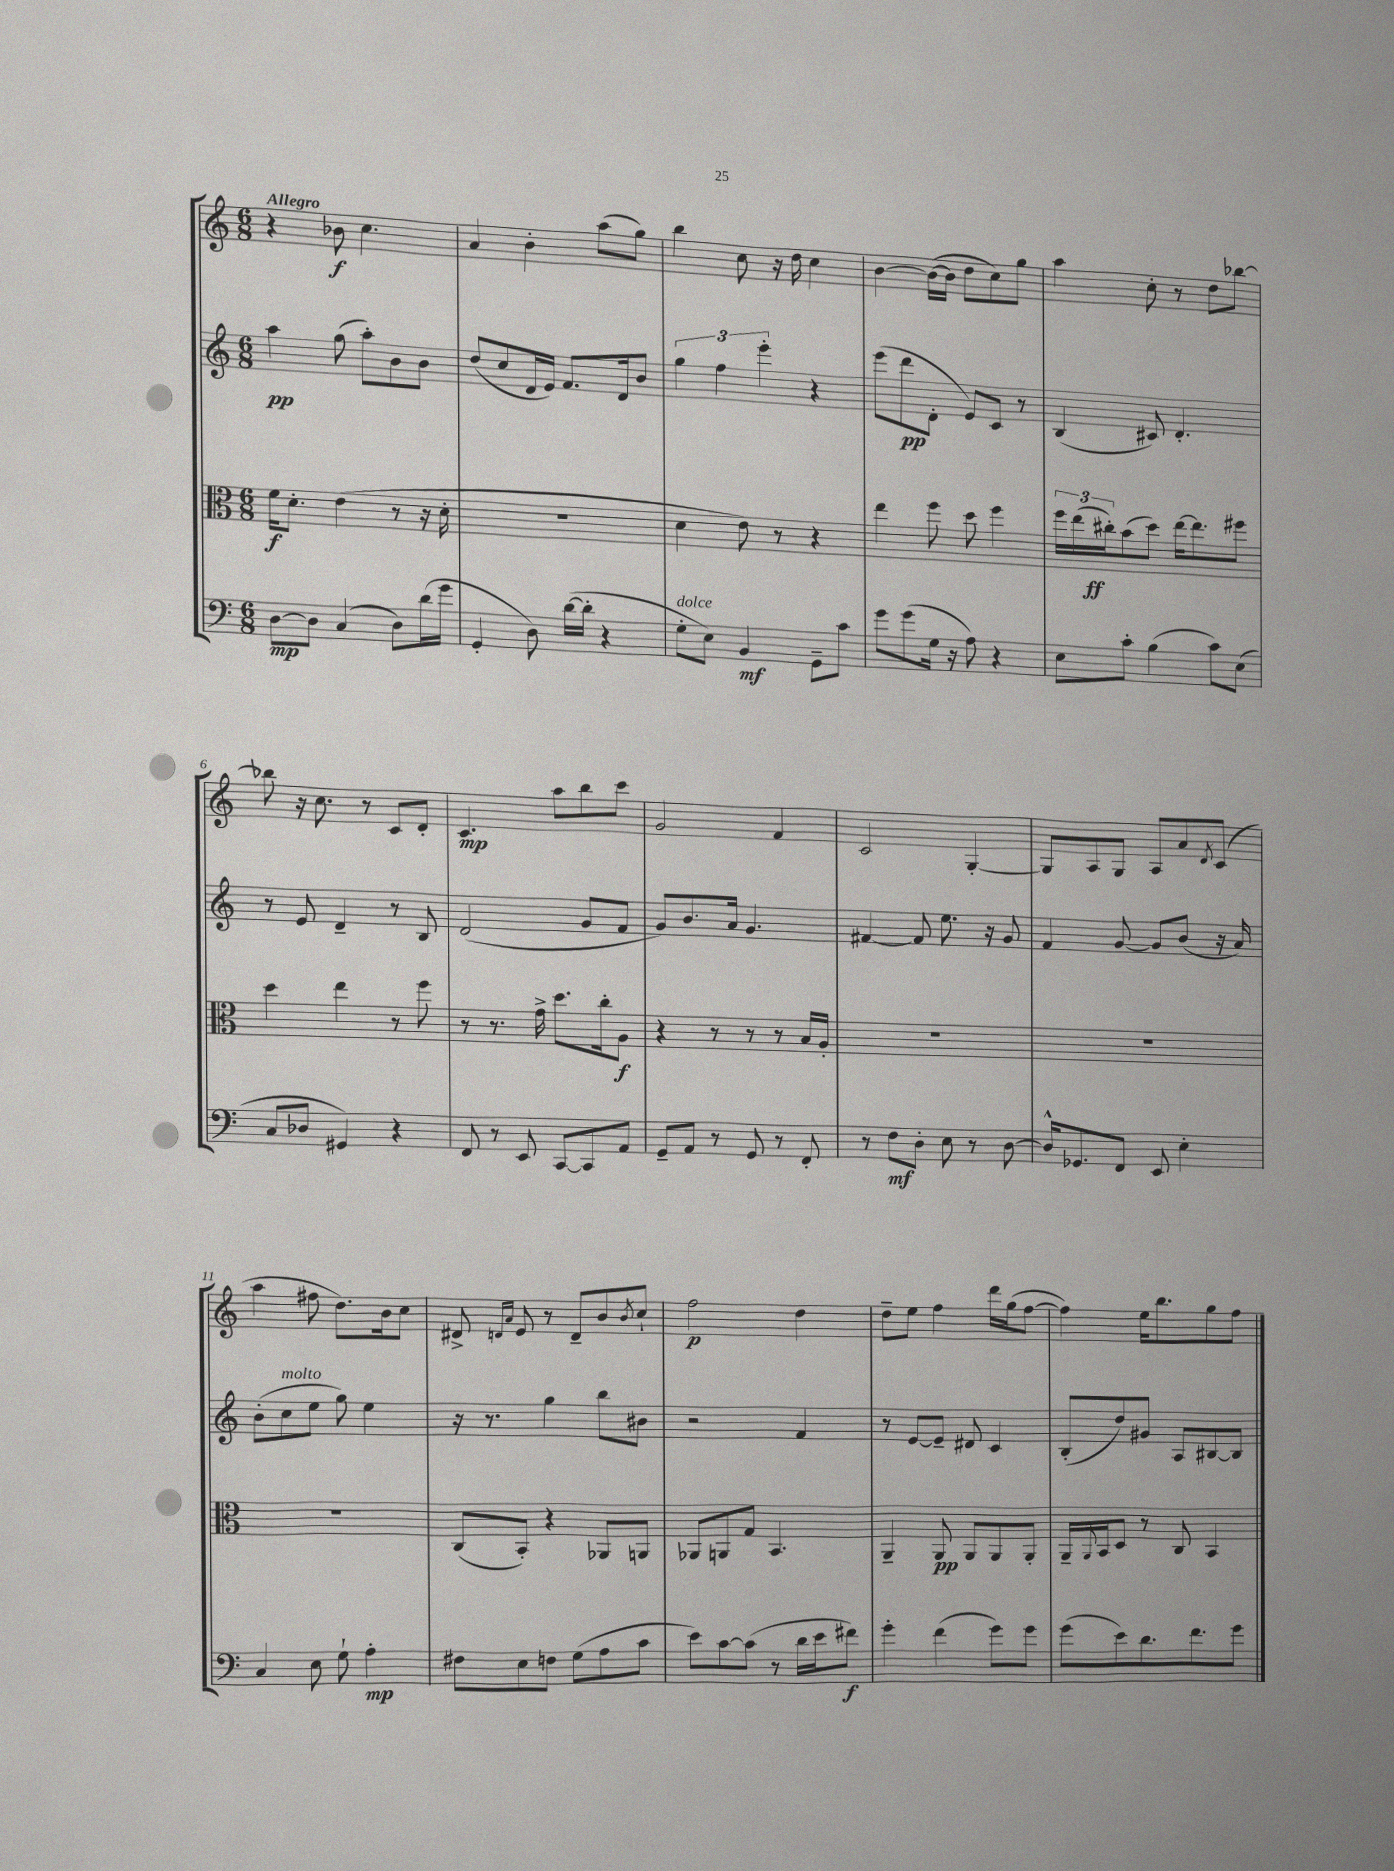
<<
\new StaffGroup <<
\new Staff = "s0" {
    \clef treble \key c \major \numericTimeSignature \time 6/8 \tempo "Allegro"
    r4 bes'8\f c''4. |
    a'4 b'4-. a''8( g''8) |
    b''4 c''8 r16 d''16 c''4 |
    b'4~ b'16~( b'16 d''8 c''8) g''8 |
    a''4 c''8-. r8 d''8 bes''8~ |
    bes''8 r16 c''8. r8 c'8 d'8-. |
    c'4.\mp a''8 b''8 c'''8 |
    g'2 f'4 |
    c'2 g4~-. |
    g8 a8 g8 a8 a'8 \acciaccatura { d'8 } c'8( |
    a''4 fis''8 d''8.) b'16 c''8 |
    dis'8-> \grace { d'16 a'16 } e'8 r8 d'8-- b'8 \acciaccatura { b'8 } c''8-! |
    f''2\p d''4 |
    d''8-- e''8 f''4 d'''16 g''16( f''8~ |
    f''4) e''16 b''8. g''8 f''8 \bar "|." |
}
\new Staff = "s1" {
    \clef treble \key c \major \numericTimeSignature \time 6/8
    a''4\pp g''8( a''8-.) b'8 b'8 |
    d''8( c''8 d'16 e'16) f'8. d'16 b'8 |
    \tuplet 3/2 { g''4 f''4 e'''4-. } r4 |
    e'''8( d'''8\pp d'8-. e'8) c'8 r8 |
    b4( cis'8) d'4.-. |
    r8 e'8 d'4-- r8 b8 |
    d'2( g'8 f'8 |
    g'8) b'8. a'16 g'4. |
    fis'4~ fis'8 e''8. r16 g'8 |
    f'4 g'8~ g'8 b'8( r16 a'16) |
    b'8-.( c''8^\markup { \italic "molto" } e''8 g''8) e''4 |
    r16 r8. g''4 b''8 bis'8 |
    r2 f'4 |
    r8 e'8~ e'8-- dis'8 c'4 |
    b8-.( d''8) gis'8 a8 bis8~ bis8 \bar "|." |
}
\new Staff = "s2" {
    \clef alto \key c \major \numericTimeSignature \time 6/8
    f'16\f d'8.-. e'4( r8 r16 d'16-. |
    R2. |
    d'4 e'8) r8 r4 |
    e''4 f''8 d''8 f''4 |
    \tuplet 3/2 { f''16 e''16( cis''16-.\ff) } b'8( d''8) e''16~ e''8. fis''8 |
    d''4 e''4 r8 f''8 |
    r8 r8. g'16-> d''8. c''16-. a8\f |
    r4 r8 r8 r8 b16 a16-. |
    R2. |
    R2. |
    R2. |
    c8( b,8-.) r4 aes,8 a,8 |
    aes,8 a,8 g8 b,4. |
    a,4-- a,8\pp a,8 a,8 a,8-. |
    a,16-- \appoggiatura { a,8 } b,16 d8 r8 c8 b,4 \bar "|." |
}
\new Staff = "s3" {
    \clef bass \key c \major \numericTimeSignature \time 6/8
    d8~\mp d8 c4( d8) d'16( g'16 |
    g,4-. d8) d'16~( d'16-. r4 |
    g8-.^\markup { \italic "dolce" } e8) b,4\mf g,8-- c'8 |
    g'8 g'8( g16 r16 a8) r4 |
    e8 c'8-. b4( c'8) e8( |
    c8 des8 gis,4) r4 |
    f,8 r8 e,8 c,8~ c,8 a,8 |
    g,8-- a,8 r8 g,8 r8 f,8-. |
    r8 f8\mf d8-. e8 r8 d8~ |
    d16-^ ges,8. f,8 e,8 e4-. |
    c4 e8 g8-! a4-.\mp |
    fis8 e8 f8 g8( a8 c'8 |
    e'8) c'8~ c'8( r8 d'16 e'16 fis'8\f) |
    g'4-. f'4( g'8) g'8 |
    g'8( e'8) d'8. f'8. g'8 \bar "|." |
}
>>
>>
